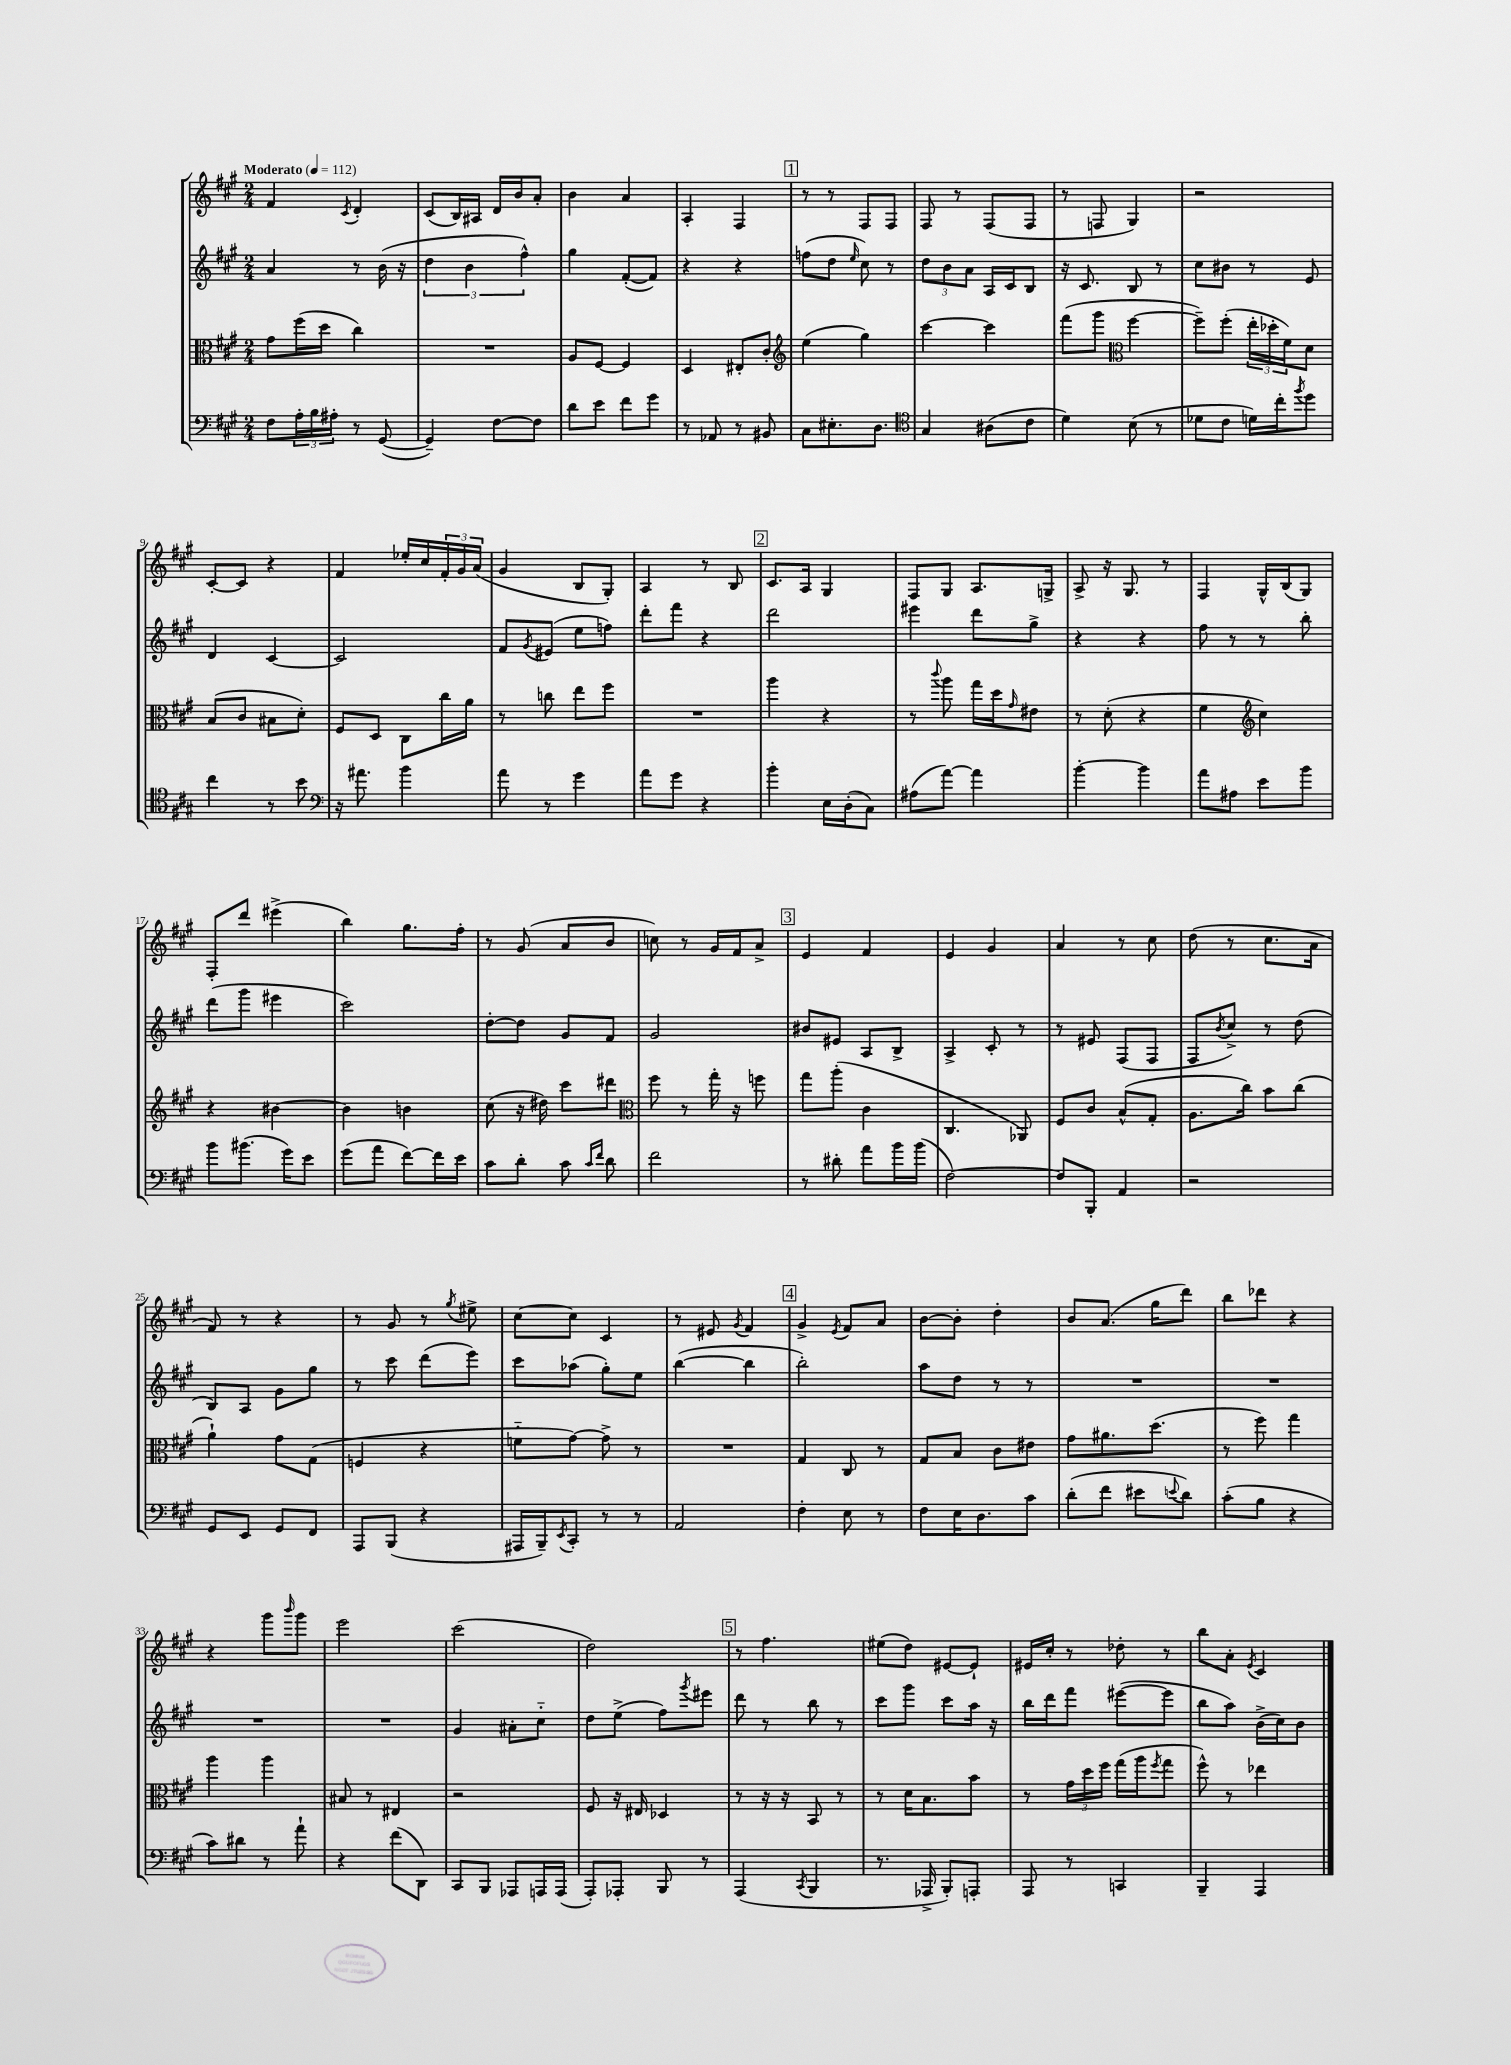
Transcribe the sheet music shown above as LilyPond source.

<<
\new StaffGroup <<
\new Staff = "s0" {
    \clef treble \key a \major \numericTimeSignature \time 2/4 \tempo "Moderato" 4 = 112
    fis'4 \acciaccatura { cis'8 } d'4-. |
    cis'8( b16) ais16 d'16 b'16 a'8-. |
    b'4 a'4 |
    a4-. fis4 |
    \mark \markup { \box "1" } r8 r8 fis8 fis8 |
    fis8 r8 fis8( fis8 |
    r8 f8 gis4) |
    r2 |
    cis'8~-. cis'8 r4 |
    fis'4 ees''16-. cis''16 \tuplet 3/2 { fis'16-. gis'16 a'16( } |
    gis'4 b8 gis8-.) |
    a4 r8 b8 |
    \mark \markup { \box "2" } cis'8. a16 gis4 |
    fis8 gis8 a8. g16-> |
    a8-> r16 gis8. r8 |
    fis4 gis16-^ b16( gis8) |
    fis8-. d'''8 eis'''4->( |
    b''4) gis''8. fis''16-. |
    r8 gis'8( a'8 b'8 |
    c''8) r8 gis'16 fis'16 a'8-> |
    \mark \markup { \box "3" } e'4 fis'4 |
    e'4 gis'4 |
    a'4 r8 cis''8 |
    d''8( r8 cis''8. a'16 |
    fis'8) r8 r4 |
    r8 gis'8 r8 \acciaccatura { gis''8 } eis''8-> |
    cis''8~ cis''8 cis'4 |
    r8 eis'8 \acciaccatura { gis'8 } fis'4 |
    \mark \markup { \box "4" } gis'4-> \acciaccatura { e'8 } fis'8 a'8 |
    b'8~ b'8-. d''4-. |
    b'8 a'8.( gis''16 d'''8) |
    b''8 des'''8 r4 |
    r4 gis'''8 \grace { b'''16 } gis'''8 |
    e'''2 |
    cis'''2( |
    d''2) |
    \mark \markup { \box "5" } r8 fis''4. |
    eis''8( d''8) eis'8~ eis'8-! |
    eis'16 cis''16-. r8 des''8-. r8 |
    b''8 a'8-. \acciaccatura { e'8 } cis'4 \bar "|." |
}
\new Staff = "s1" {
    \clef treble \key a \major \numericTimeSignature \time 2/4
    a'4 r8 b'16( r16 |
    \tuplet 3/2 { d''4 b'4 fis''4-^) } |
    gis''4 fis'8~-.( fis'8) |
    r4 r4 |
    \mark \markup { \box "1" } f''8( d''8 \grace { e''16 } cis''8) r8 |
    \tuplet 3/2 { d''8 b'8 a'8 } a16 cis'16 b8 |
    r16 cis'8. b8 r8 |
    cis''8 bis'8 r8 e'8 |
    d'4 cis'4~ |
    cis'2 |
    fis'8 \acciaccatura { gis'8 } eis'8( e''8 f''8) |
    d'''8-. fis'''8 r4 |
    \mark \markup { \box "2" } d'''2 |
    eis'''4 d'''8 gis''8-> |
    r4 r4 |
    fis''8 r8 r8 b''8-. |
    d'''8( gis'''8 eis'''4 |
    cis'''2) |
    d''8~-. d''8 gis'8 fis'8 |
    gis'2 |
    \mark \markup { \box "3" } bis'8 eis'8 a8 b8-> |
    a4-> cis'8-. r8 |
    r8 eis'8 fis8( fis8 |
    fis8 \acciaccatura { b'8 } cis''8->) r8 d''8( |
    b8) a8 gis'8 gis''8 |
    r8 cis'''8 d'''8( e'''8) |
    cis'''8 aes''8( gis''8-.) e''8 |
    b''4~( b''4 |
    \mark \markup { \box "4" } b''2-.) |
    a''8 d''8 r8 r8 |
    R2 |
    R2 |
    R2 |
    R2 |
    gis'4 ais'8-. cis''8-_ |
    d''8 e''8->( fis''8) \acciaccatura { gis'''8 } eis'''8 |
    \mark \markup { \box "5" } d'''8 r8 b''8 r8 |
    cis'''8 gis'''8 cis'''8 a''16 r16 |
    b''16 d'''16 fis'''8 eis'''8~( eis'''8 |
    b''8 a''8) b'16->( cis''16) b'8 \bar "|." |
}
\new Staff = "s2" {
    \clef alto \key a \major \numericTimeSignature \time 2/4
    gis'8 fis''16( d''16 cis''4) |
    R2 |
    a8 fis8~ fis4 |
    d4 eis8-. cis'8-. |
    \mark \markup { \box "1" } \clef treble e''4( gis''4) |
    cis'''4~ cis'''4 |
    fis'''8( gis'''8 \clef alto fis''4~ |
    fis''8--) fis''8-.( \tuplet 3/2 { e''16-. des''16-. fis'16) } d'8 |
    b8( cis'8 bis8 d'8-.) |
    fis8 d8 cis8 cis''16 a'16 |
    r8 c''8 e''8 fis''8 |
    R2 |
    \mark \markup { \box "2" } a''4 r4 |
    r8 \appoggiatura { cis'''8 } a''8 gis''16 d''16 \grace { gis'16 } eis'8 |
    r8 d'8-.( r4 |
    fis'4 \clef treble cis''4) |
    r4 bis'4~ |
    bis'4 b'4 |
    cis''8( r16 dis''16) cis'''8 dis'''8 |
    \clef alto fis''8 r8 gis''16-. r16 f''8 |
    \mark \markup { \box "3" } gis''8 a''8-.( cis'4 |
    cis4. aes,8) |
    fis8 cis'8 b8-^( gis8-. |
    a8. cis''16) b'8 cis''8( |
    a'4-!) gis'8 gis8( |
    f4 r4 |
    f'8-_ gis'8~) gis'8-> r8 |
    R2 |
    \mark \markup { \box "4" } gis4 cis8 r8 |
    gis8 b8 cis'8 eis'8 |
    gis'8 ais'8. d''8.( |
    r8 fis''8) gis''4 |
    a''4 a''4 |
    bis8 r8 eis4 |
    r2 |
    fis8 r16 eis16 des4 |
    \mark \markup { \box "5" } r8 r16 r16 b,8 r8 |
    r8 d'16 b8. b'8 |
    r8 \tuplet 3/2 { gis'16 d''16 fis''16 } gis''16( a''16 \acciaccatura { fis''8 } gis''8 |
    fis''8-^) r8 ees''4 \bar "|." |
}
\new Staff = "s3" {
    \clef bass \key a \major \numericTimeSignature \time 2/4
    fis8 \tuplet 3/2 { a16-. b16 ais16-. } r8 gis,8~( |
    gis,4--) fis8~ fis8 |
    d'8 e'8 fis'8 gis'8 |
    r8 aes,8 r8 bis,8 |
    \mark \markup { \box "1" } cis8 eis8.-. d8. |
    \clef tenor gis4 ais8( cis'8 |
    d'4) b8( r8 |
    des'8 cis'8 d'16) cis''16-. \acciaccatura { fis''8 } d''8 |
    cis''4 r8 b'8 |
    \clef bass r16 ais'8. b'4 |
    a'8 r8 gis'4 |
    a'8 gis'8 r4 |
    \mark \markup { \box "2" } b'4-. e16 d16-.( cis8) |
    ais8( a'8~) a'4 |
    b'4~-. b'4 |
    a'8 ais8 e'8 b'8 |
    b'8 bis'8.( gis'16) e'8 |
    gis'8( a'8 fis'8~) fis'16 e'16 |
    cis'8 d'8-. cis'8 \grace { cis'16 fis'16 } d'8 |
    fis'2 |
    \mark \markup { \box "3" } r8 dis'8-. a'8 b'16 b'16( |
    fis2~) |
    fis8 b,,8-. a,4 |
    r2 |
    gis,8 e,8 gis,8 fis,8 |
    a,,8 b,,8( r4 |
    ais,,16 b,,16--) \acciaccatura { e,8 } cis,8-. r8 r8 |
    a,2 |
    \mark \markup { \box "4" } fis4-. e8 r8 |
    fis8 e16 d8. cis'8 |
    d'8-.( fis'8 eis'8 \appoggiatura { e'8 } d'8) |
    cis'8-.( b8 r4 |
    cis'8) dis'8 r8 a'8-! |
    r4 fis'8( d,8) |
    cis,8 b,,8 aes,,8 a,,16 a,,16( |
    a,,8-.) aes,,8-. b,,8 r8 |
    \mark \markup { \box "5" } a,,4( \acciaccatura { cis,8 } b,,4 |
    r8. aes,,16-> b,,8-.) a,,8-. |
    a,,8 r8 c,4 |
    b,,4-- a,,4 \bar "|." |
}
>>
>>
